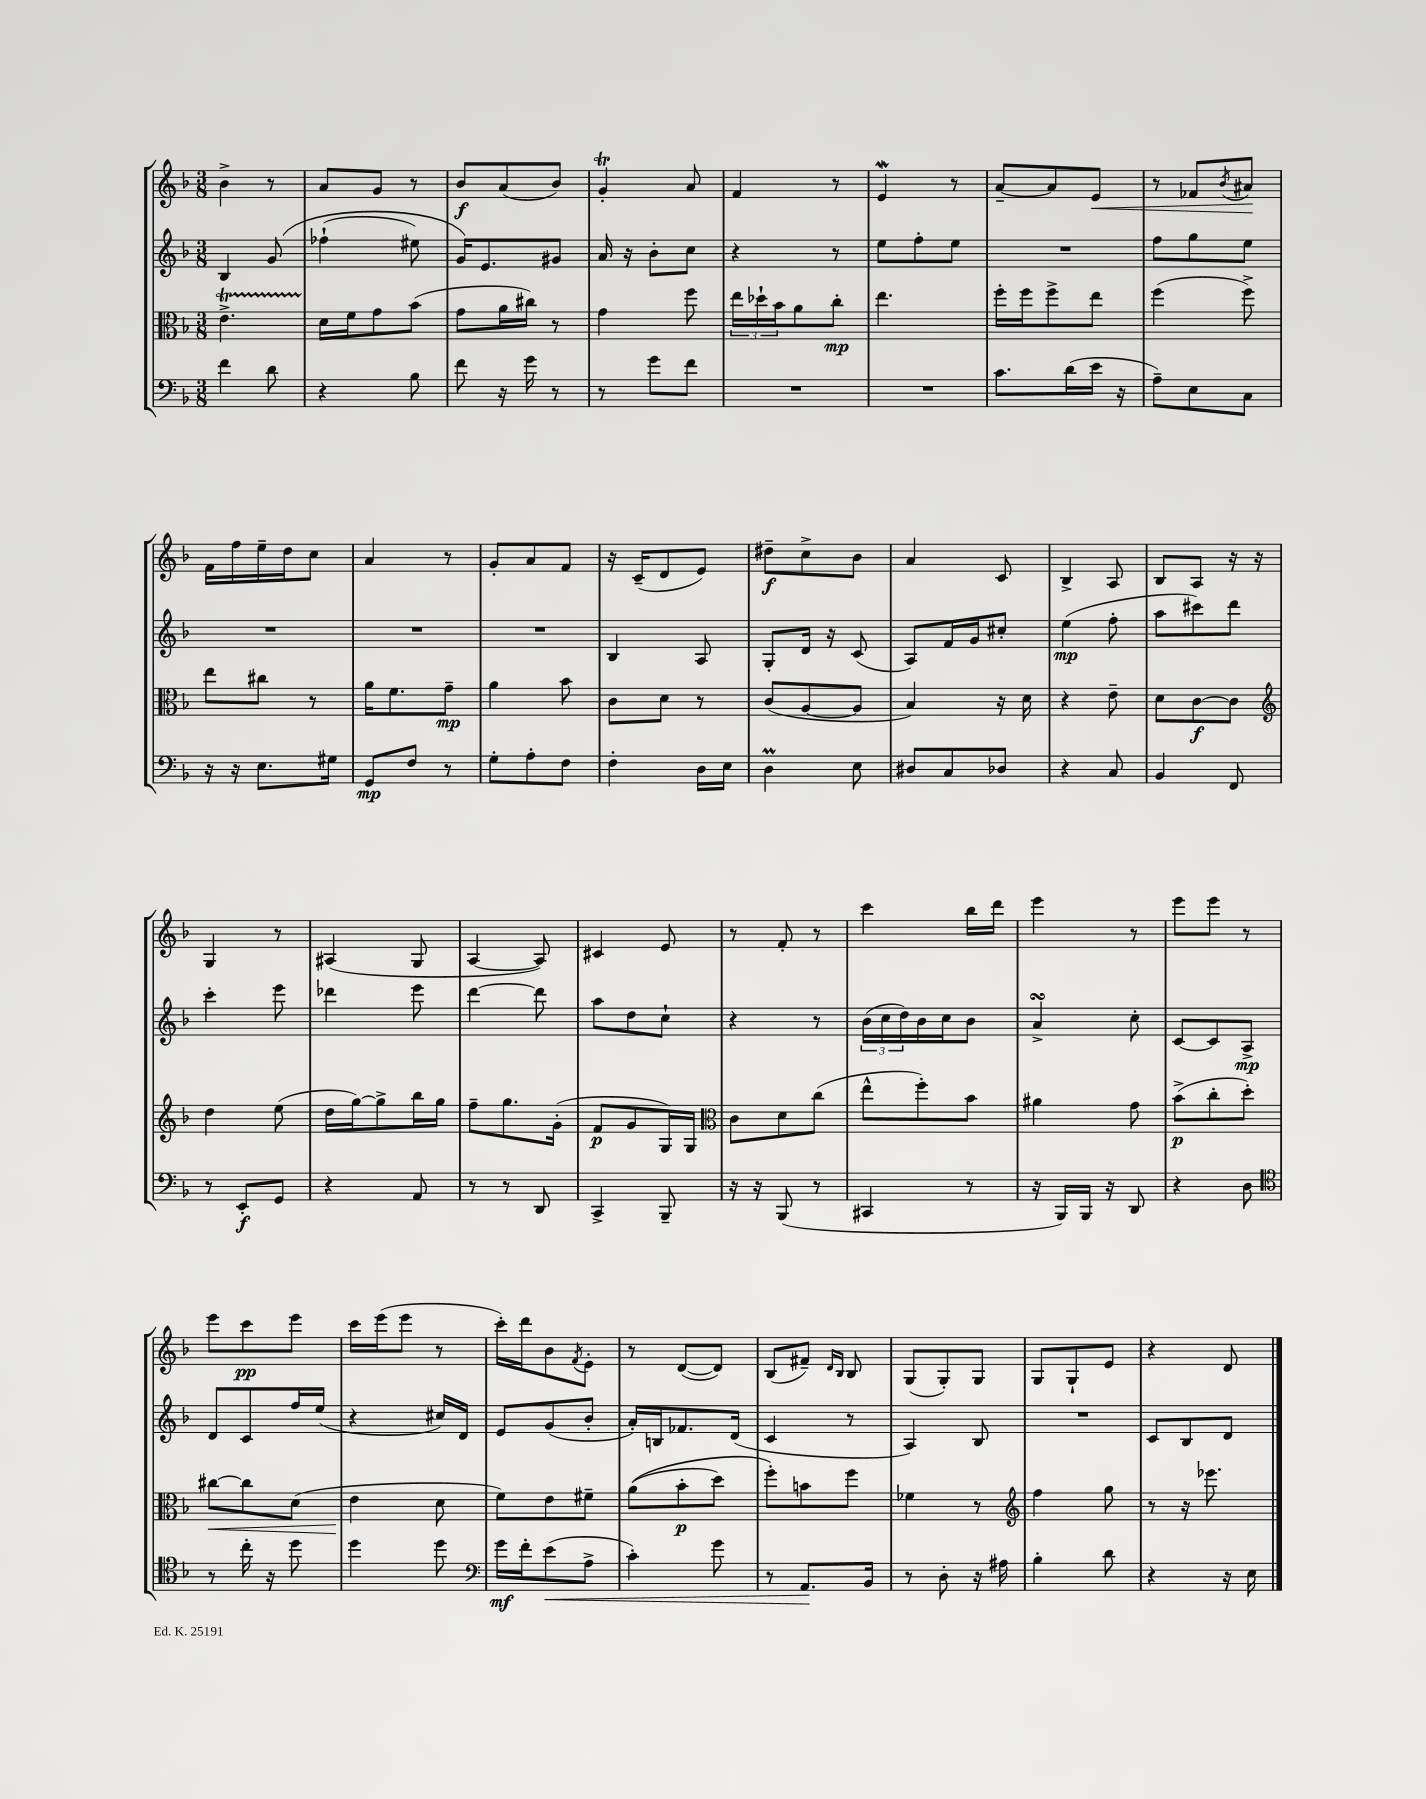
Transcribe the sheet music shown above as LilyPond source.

<<
\new StaffGroup <<
\new Staff = "s0" {
    \clef treble \key f \major \numericTimeSignature \time 3/8
    bes'4-> r8 |
    a'8 g'8 r8 |
    bes'8\f a'8( bes'8) |
    g'4-.\trill a'8 |
    f'4 r8 |
    e'4\mordent r8 |
    a'8~-- a'8 e'8\< |
    r8 fes'8 \acciaccatura { bes'8 } ais'8\! |
    f'16 f''16 e''16-- d''16 c''8 |
    a'4 r8 |
    g'8-. a'8 f'8 |
    r16 c'16--( d'8 e'8) |
    dis''8--\f c''8-> bes'8 |
    a'4 c'8 |
    bes4-> a8 |
    bes8 a8 r16 r16 |
    g4 r8 |
    ais4( g8 |
    a4~ a8) |
    cis'4 e'8 |
    r8 f'8-. r8 |
    c'''4 bes''16 d'''16 |
    e'''4 r8 |
    e'''8 e'''8 r8 |
    e'''8 c'''8\pp e'''8 |
    c'''16 e'''16( e'''8 r8 |
    c'''16-.) d'''16 bes'8 \acciaccatura { f'8 } e'8-. |
    r8 d'8~( d'8) |
    bes8( fis'8--) \grace { d'16 bes16 } bes8 |
    g8( g8-.) g8 |
    g8 g8-! e'8 |
    r4 d'8 \bar "|." |
}
\new Staff = "s1" {
    \clef treble \key f \major \numericTimeSignature \time 3/8
    bes4 g'8\( |
    fes''4-!( eis''8) |
    g'16\) e'8. gis'8 |
    a'16 r16 bes'8-. c''8 |
    r4 r8 |
    e''8 f''8-. e''8 |
    R4. |
    f''8 g''8 e''8 |
    R4. |
    R4. |
    R4. |
    bes4 a8 |
    g8-. d'16 r16 c'8( |
    a8) f'16 g'16 cis''8-. |
    e''4\mp( f''8-. |
    a''8 cis'''8) d'''8 |
    c'''4-. e'''8 |
    des'''4 e'''8 |
    d'''4~ d'''8 |
    a''8 d''8 c''8-! |
    r4 r8 |
    \tuplet 3/2 { bes'16( c''16 d''16) } bes'16 c''16 bes'8 |
    a'4->\turn c''8-. |
    c'8~ c'8 a8->\mp |
    d'8 c'8 f''16 e''16( |
    r4 cis''16) d'16 |
    e'8 g'8( bes'8-. |
    a'16-.) b16 fes'8. d'16( |
    c'4 r8 |
    a4) bes8 |
    R4. |
    c'8 bes8 d'8 \bar "|." |
}
\new Staff = "s2" {
    \clef alto \key f \major \numericTimeSignature \time 3/8
    e'4.->\startTrillSpan |
    d'16\stopTrillSpan f'16 g'8 bes'8( |
    g'8 a'16 cis''16) r8 |
    g'4 f''8 |
    \tuplet 3/2 { e''16 des''16-! bes'16 } a'8 c''8-.\mp |
    e''4. |
    f''16-. f''16 f''8-> e''8 |
    f''4( f''8->) |
    e''8 cis''8 r8 |
    a'16 f'8. g'8--\mp |
    a'4 bes'8 |
    c'8 d'8 r8 |
    c'8( a8~ a8 |
    bes4) r16 d'16 |
    r4 e'8-- |
    d'8 c'8~\f c'8 |
    \clef treble d''4 e''8( |
    d''16 g''16~) g''8-> bes''16 g''16 |
    f''8-- g''8. g'16-.( |
    f'8\p g'8 g16) g16 |
    \clef alto c'8 d'8 c''8( |
    e''8-^ f''8-.) bes'8 |
    ais'4 g'8 |
    bes'8->\p( c''8-. d''8-.) |
    cis''8~\< cis''8 d'8( |
    e'4\! d'8 |
    f'8) e'8 fis'8-- |
    a'8(\( bes'8-.\p d''8) |
    f''8-.\) b'8 f''8 |
    fes'4 r8 |
    \clef treble f''4 g''8 |
    r8 r16 ees'''8. \bar "|." |
}
\new Staff = "s3" {
    \clef bass \key f \major \numericTimeSignature \time 3/8
    f'4 d'8 |
    r4 bes8 |
    f'8 r16 g'16 r8 |
    r8 g'8 f'8 |
    R4. |
    R4. |
    c'8. d'16( e'16 r16 |
    a8--) e8 c8 |
    r16 r16 e8. gis16 |
    g,8\mp f8 r8 |
    g8-. a8-. f8 |
    f4-. d16 e16 |
    d4\prall e8 |
    dis8 c8 des8 |
    r4 c8 |
    bes,4 f,8 |
    r8 e,8-.\f g,8 |
    r4 a,8 |
    r8 r8 d,8 |
    c,4-> bes,,8-- |
    r16 r16 bes,,8( r8 |
    cis,4 r8 |
    r16 bes,,16) bes,,16 r16 d,8 |
    r4 d8 |
    \clef tenor r8 c''16-. r16 d''8 |
    d''4 d''8 |
    \clef bass g'16\mf f'16-. e'8\<( a8-> |
    c'4-.) g'8 |
    r8 a,8.\! bes,16 |
    r8 d8-. r16 ais16 |
    bes4-. d'8 |
    r4 r16 e16 \bar "|." |
}
>>
>>
\layout { \context { \Score \remove "Bar_number_engraver" } }
